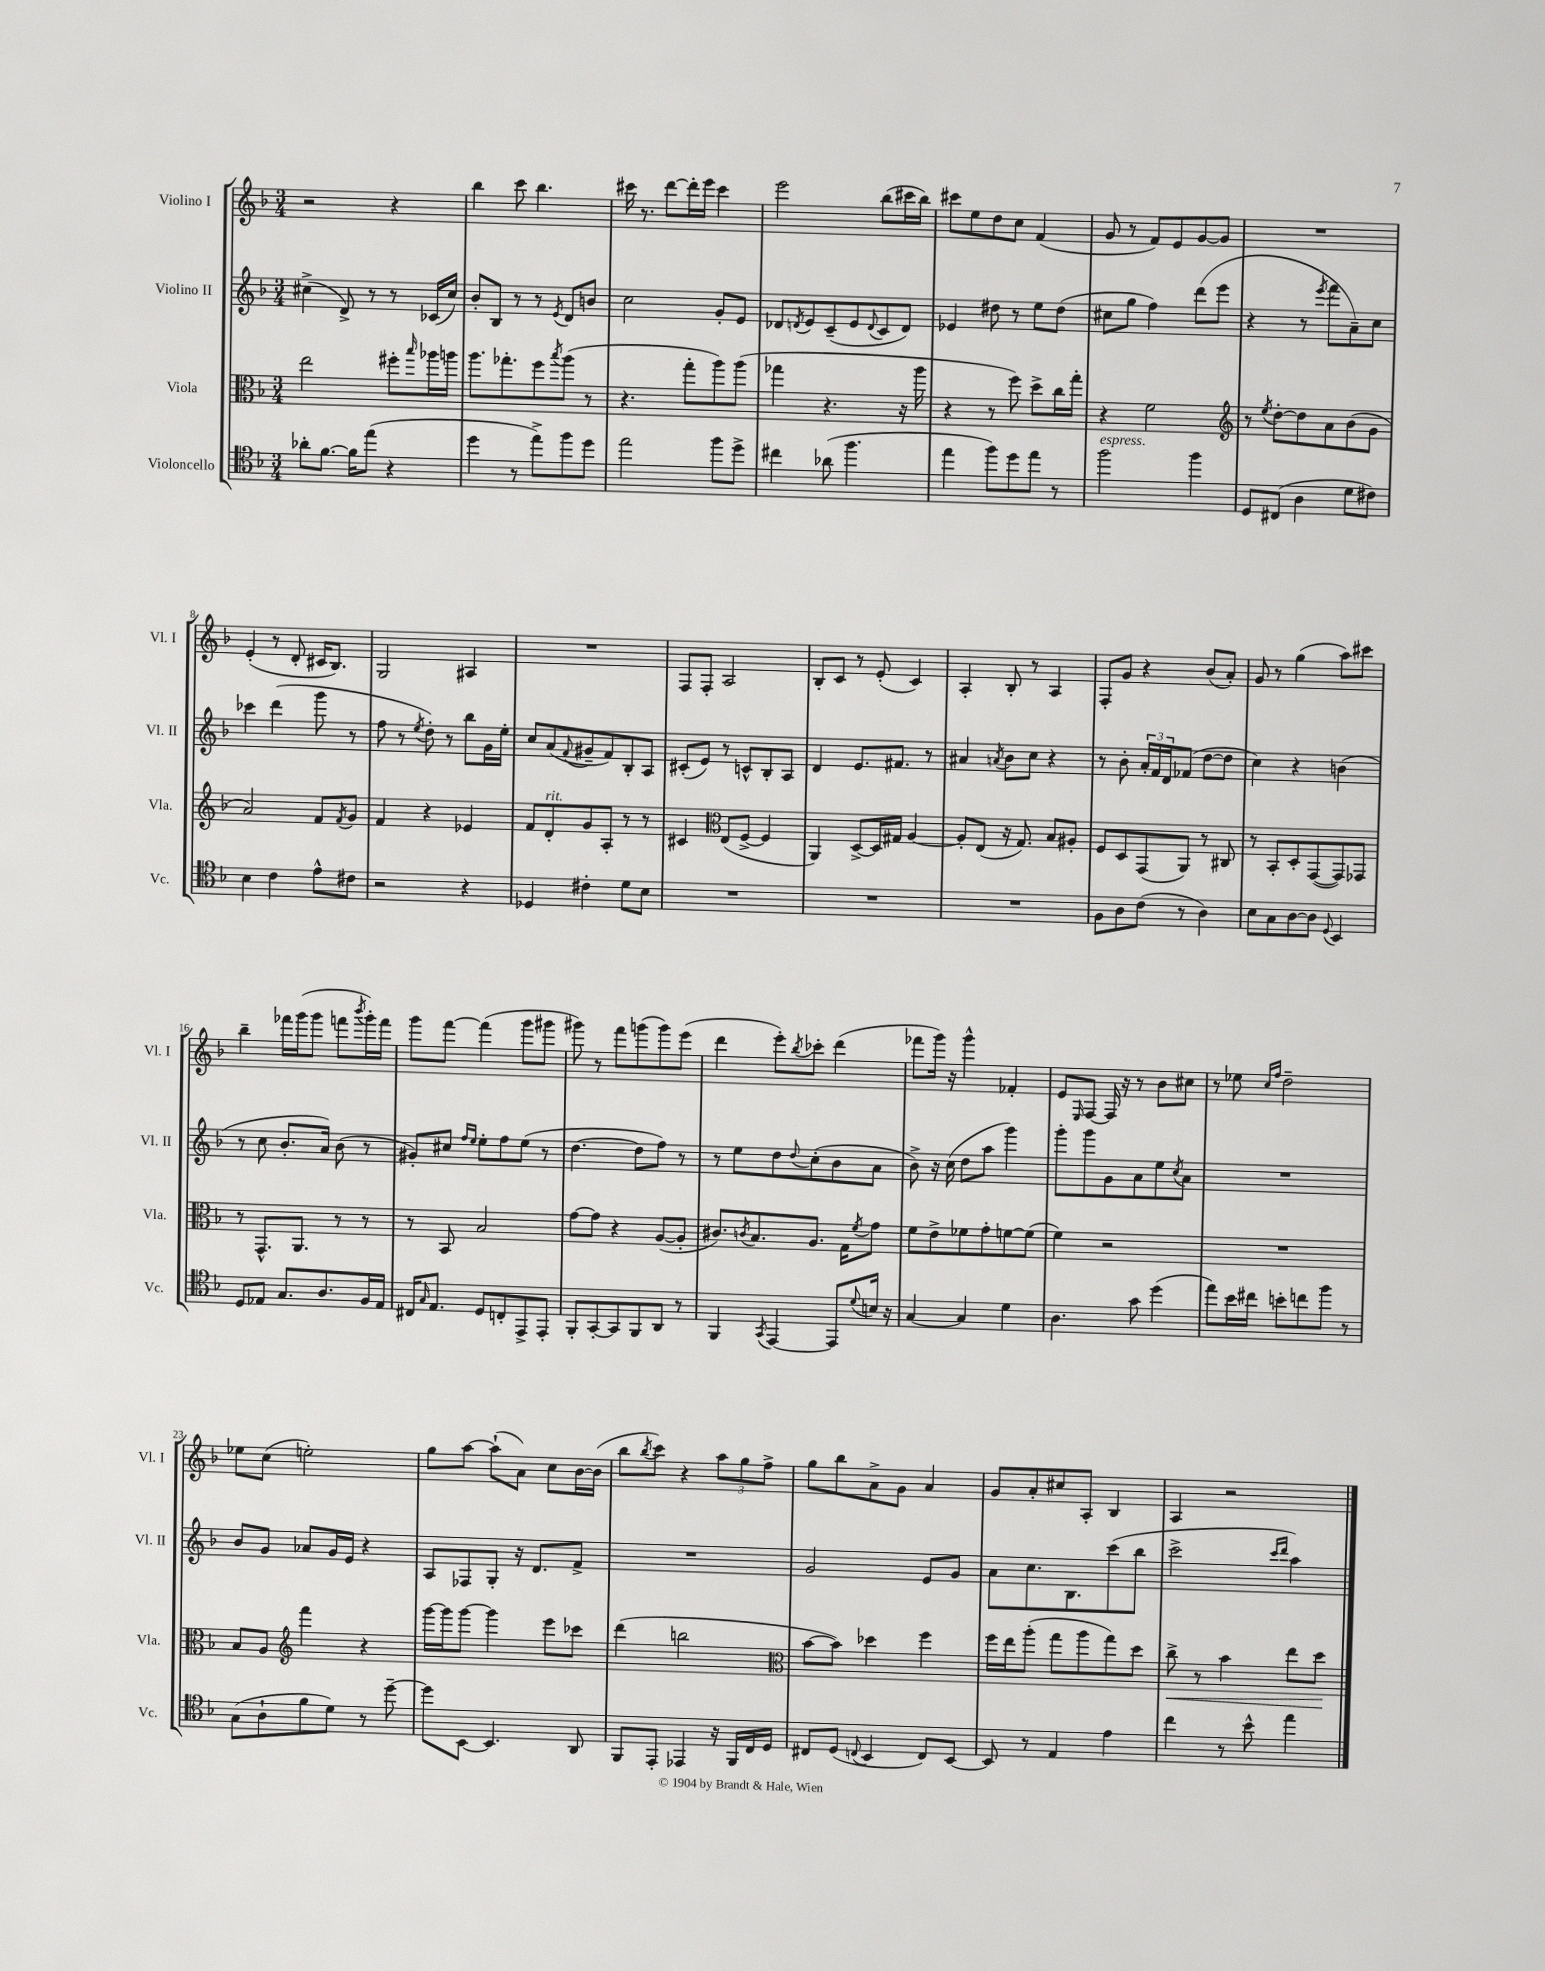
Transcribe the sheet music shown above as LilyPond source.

<<
\new StaffGroup <<
\new Staff = "s0" \with { instrumentName = "Violino I" shortInstrumentName = "Vl. I" } {
    \clef treble \key f \major \numericTimeSignature \time 3/4
    r2 r4 |
    bes''4 c'''8 bes''4. |
    cis'''16 r8. d'''8~ d'''16-. e'''16 cis'''4 |
    e'''2 bes''8( cis'''16 bes''16) |
    cis'''8 e''8 d''8 c''8 f'4( |
    g'8 r8 f'8) e'8 g'8~ g'8 |
    R2. |
    e'4-.( r8 d'8-. cis'16 bes8.) |
    g2 ais4 |
    R2. |
    f8 f8-. a2 |
    bes8-. c'8 r8 e'8-.( c'4) |
    a4-. bes8-. r8 a4 |
    f8-. g'8 r4 bes'8( a'8-.) |
    g'8 r8 g''4( a''8) cis'''8 |
    bes''4-- fes'''16 g'''16( g'''8 f'''8 \acciaccatura { bes'''8 } g'''16-.) f'''16 |
    g'''8 f'''8~ f'''4( g'''8 gis'''8 |
    gis'''8) r8 f'''8 g'''8( g'''8) e'''8( |
    d'''4 e'''8-.) \acciaccatura { bes''8 } ces'''8-. d'''4( |
    fes'''8 g'''16) r16 g'''4-^ fes'4-. |
    e'8 \grace { e16 } f8~ f16 r16 r8 bes'8 cis''8 |
    r8 ees''8 \grace { c''16 f''16 } d''2-- |
    ees''8 c''8( e''2-.) |
    g''8 a''8~ a''8-!( a'8) c''8 bes'16~ bes'16( |
    bes''8 \acciaccatura { bes''8 } c'''8) r4 \tuplet 3/2 { a''8 g''8 f''8-> } |
    g''8 bes''8 a'8-> g'8 a'4 |
    g'8 a'8-. cis''8 a8-. bes4 |
    a4 r2 \bar "|." |
}
\new Staff = "s1" \with { instrumentName = "Violino II" shortInstrumentName = "Vl. II" } {
    \clef treble \key f \major \numericTimeSignature \time 3/4
    cis''4->( d'8->) r8 r8 ces'16( cis''16) |
    bes'8-. bes8 r8 r8 \acciaccatura { e'8 } d'8 b'8 |
    c''2 g'8-. e'8 |
    des'8 \acciaccatura { d'8 } e'8 c'8--( e'8 \appoggiatura { d'8 } c'8 d'8) |
    ees'4 dis''8 r8 e''8 dis''8( |
    cis''8 g''8 f''4) d'''8( e'''8 |
    r4 r8 \acciaccatura { e'''8 } f'''8 a'8--) c''8 |
    ces'''4 d'''4( g'''8 r8 |
    f''8 r8 \acciaccatura { e''8 } d''8-.) r8 bes''8 g'16 e''16-. |
    c''8 a'8( \appoggiatura { f'8 } gis'8-- f'8) bes8-. a8 |
    cis'8-.( e'8) r8 c'8-^ bes8-. a8 |
    d'4 e'8. fis'8. r8 |
    ais'4 \acciaccatura { a'8 } bes'8 c''8 r4 |
    r8 bes'8-. \tuplet 3/2 { a'16-. f'16 d'16 } fes'8( d''8~ d''8 |
    c''4) r4 b'4( |
    r8 c''8 bes'8.-. a'16) bes'8( r8 |
    gis'8-.) cis''8 \grace { f''16 e''16 } e''8-. f''8 e''8( r8 |
    d''4.~ d''8 f''8) r8 |
    r8 e''8 d''8 \appoggiatura { d''8 } c''8-.( bes'8 a'8 |
    bes'8->) r16 c''16( d''8 a''8 g'''4) |
    g'''8-. g'''8 g'8 a'8 e''8 \acciaccatura { c''8 } a'8 |
    R2. |
    bes'8 g'8 aes'8 g'16 e'16 r4 |
    a8 fes8 g8-. r16 d'8. f'8-> |
    R2. |
    g'2 e'8 g'8 |
    a'8 c''8. bes8. c'''8( bes''8 |
    c'''2-> \grace { c'''16 d'''16 } a''4) \bar "|." |
}
\new Staff = "s2" \with { instrumentName = "Viola" shortInstrumentName = "Vla." } {
    \clef alto \key f \major \numericTimeSignature \time 3/4
    e''2 fis''8-. \grace { bes''16 } aes''16 a''16 |
    a''8. ges''8.-. f''8 \acciaccatura { bes''8 } a''8( r8 |
    r4. g''8-. a''8) a''8( |
    ges''4 r4. r16 a''16 |
    r4 r8 f''8) d''8-> c''16 g''16-. |
    r4 f'2 |
    \clef treble r8 \acciaccatura { e''8 } d''8~-. d''8 a'8 bes'8( g'8 |
    a'2) f'8 \acciaccatura { f'8 } g'8 |
    f'4 r4 ees'4 |
    f'8 d'8-.^\markup { \italic "rit." } g'8 a8-. r8 r8 |
    cis'4 \clef alto e8( f8~-> f4 |
    a,4) d8~-> d16 gis16 a4~ |
    a8-. e8( r16 g8.) bes8 ais8-. |
    f8 d8 g,8( a,8) r8 cis8 |
    r8 bes,8-. d8-. g,8~( g,8) ges,8 |
    r8 g,8.-^ a,8. r8 r8 |
    r8 bes,8 bes2 |
    g'8~ g'8 r4 a8~( a8-. |
    cis'8.) \acciaccatura { c'8 } bes8. a8. g16 \acciaccatura { f'8 } g'8 |
    f'8 e'8-> fes'8 g'8-. f'8~ f'8( |
    f'4) r2 |
    R2. |
    bes8 a8 \clef treble f'''4 r4 |
    g'''16~ g'''16 g'''8~ g'''4 e'''8 ces'''8 |
    d'''4( b''2 |
    \clef alto bes'8~ bes'8) des''4 f''4 |
    f''16 e''16 a''8-.( g''8 a''8 g''8) d''8 |
    c''8->\< r8 bes'4 e''8 d''8\! \bar "|." |
}
\new Staff = "s3" \with { instrumentName = "Violoncello" shortInstrumentName = "Vc." } {
    \clef tenor \key f \major \numericTimeSignature \time 3/4
    aes'8-. f'8.~ f'16 e''8( r4 |
    d''4 r8 e''8->) f''8 d''8 |
    e''2 f''8 d''8-> |
    cis''4 aes'8( f''4. |
    e''4 f''8) d''8 e''8 r8 |
    f''2^\markup { \italic "espress." } f''4 |
    d8 cis8( a4 d'8 cis'8) |
    bes4 c'4 e'8-^ cis'8 |
    r2 r4 |
    des4 cis'4-. d'8 bes8 |
    R2. |
    R2. |
    R2. |
    f8 a8 c'8( r8 a4) |
    bes8 g8 a8~ a8 \appoggiatura { d8 } bes,4 |
    d8 ees8 g8. a8. f16 ees16 |
    cis16 \grace { g16 } e8. d8 c8-. e,8-> e,8-. |
    f,8-. g,8~-. g,8 f,8 a,8 r8 |
    f,4 \acciaccatura { g,8 } e,4~ e,8 \appoggiatura { d'8 } b16 r16 |
    g4~ g4 d'4 |
    a4. g'8 d''4( |
    e''8) bes'16 cis''16 b'8-. c''8 f''8 r8 |
    g8( a8-! f'8 d'8) r8 d''8~-- |
    d''8 bes,8~ bes,4. a,8 |
    f,8 e,8-. ees,4 r16 f,16 c16 d16 |
    cis8 d8( \appoggiatura { c8 } bes,4 c8) bes,8~ |
    bes,8 r8 e4 e'4 |
    c''4 r8 bes'8-^ e''4 \bar "|." |
}
>>
>>
